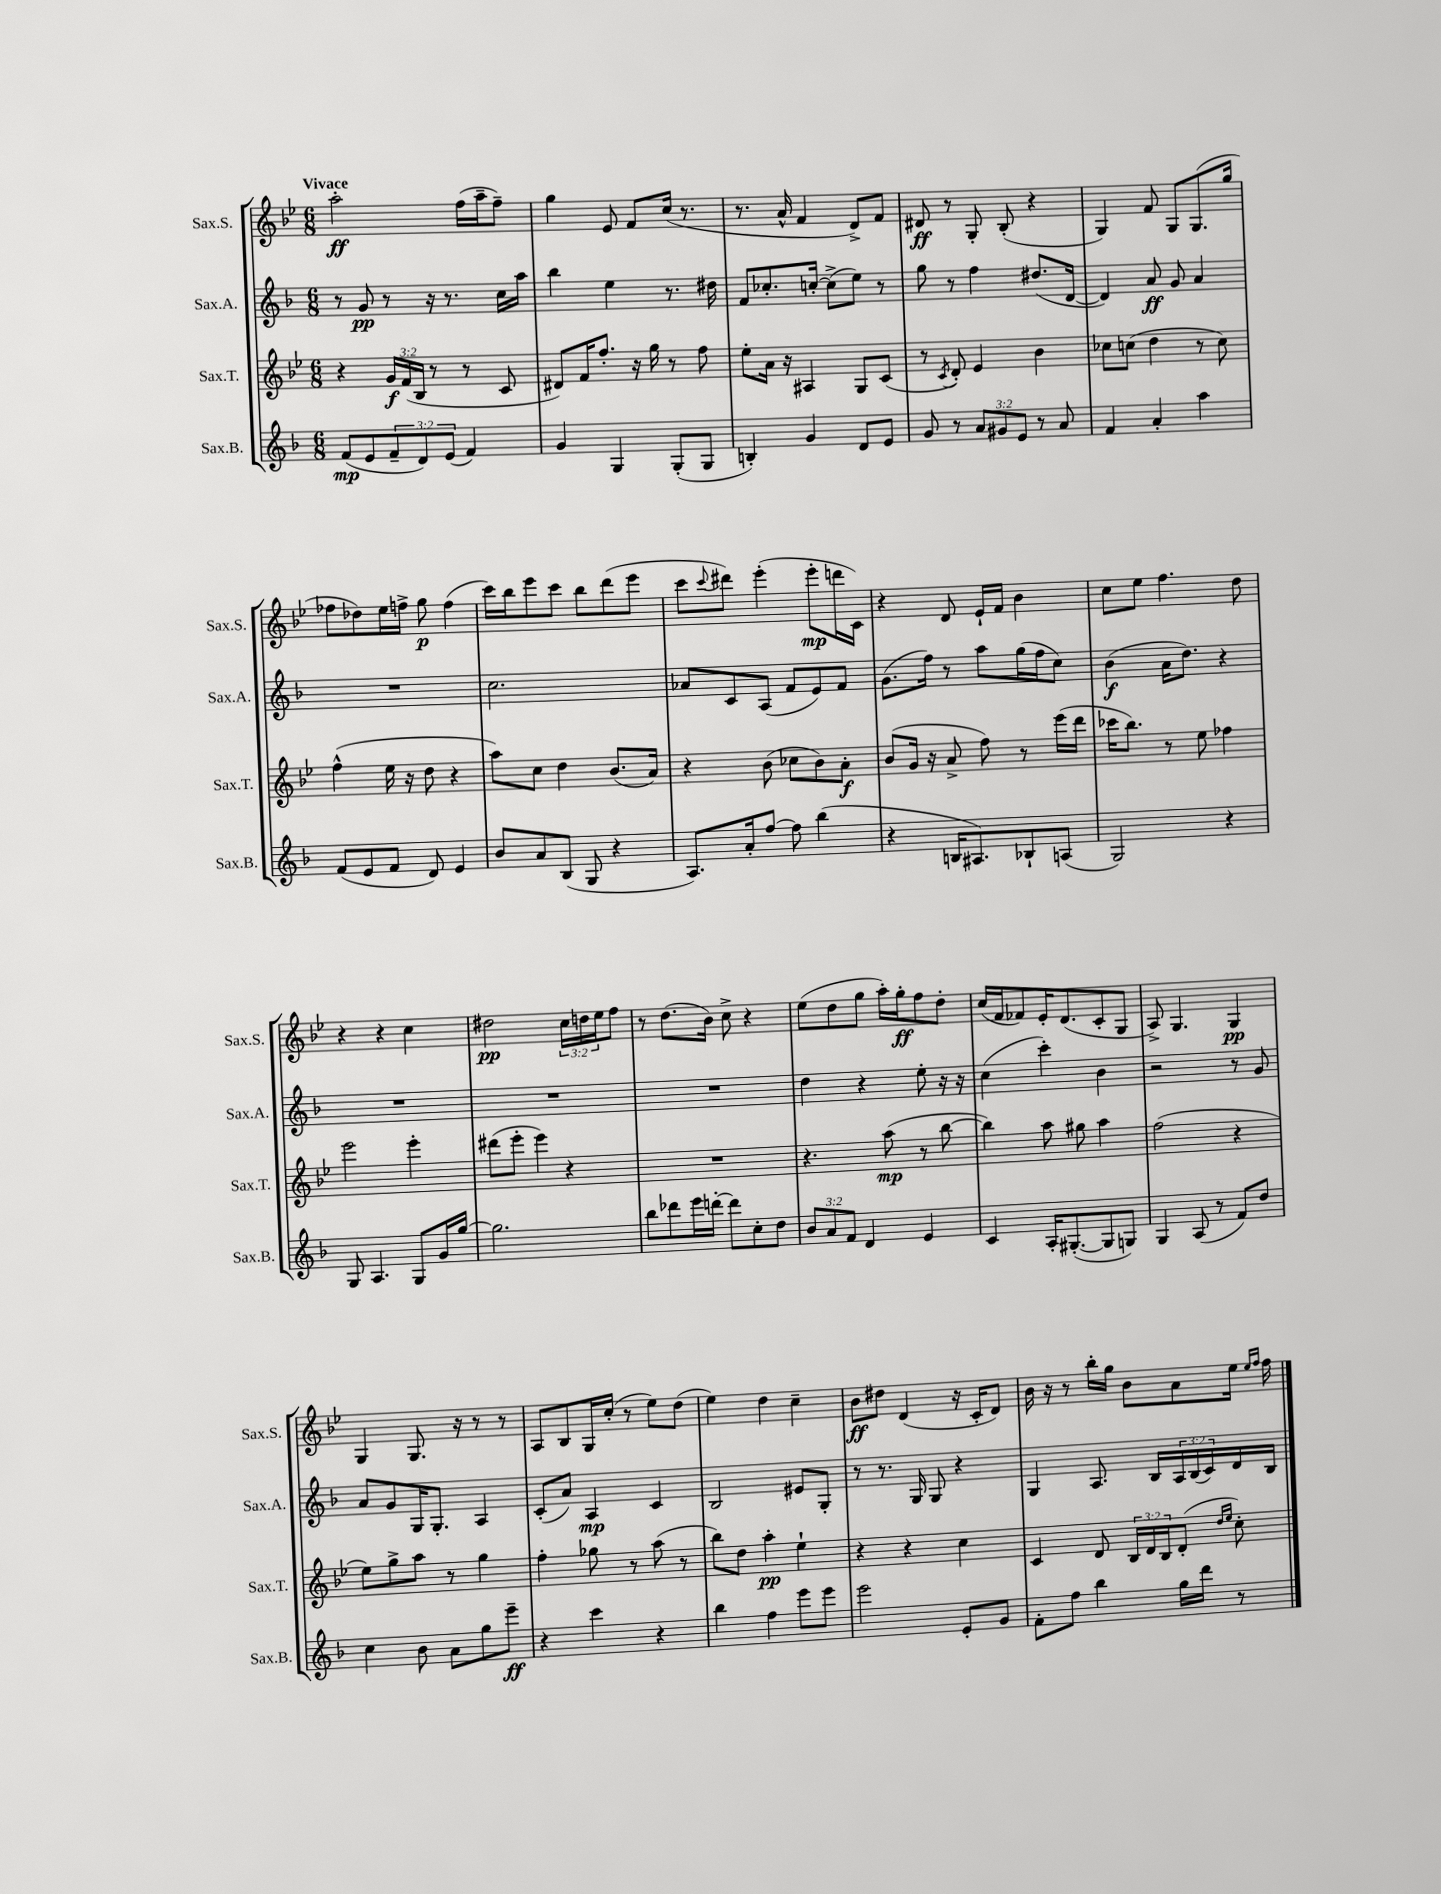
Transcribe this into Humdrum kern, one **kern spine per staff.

**kern	**kern	**kern	**kern
*staff4	*staff3	*staff2	*staff1
*clefG2	*clefG2	*clefG2	*clefG2
*k[b-]	*k[b-e-]	*k[b-]	*k[b-e-]
*M6/8	*M6/8	*M6/8	*M6/8
(8f	4r	8r	2aa'
8e	.	8g	.
12f~	24g	8r	.
.	(24f	.	.
12d)	24B-	.	.
.	8r	16r	.
(12e	.	.	.
.	.	8.r	.
4f)	8r	.	(16ff
.	.	.	16aa~
.	8c	16cc	8ff~)
.	.	16aa	.
=	=	=	=
4g	8d#)	4bb-	4gg
.	16f	.	.
.	8.ff'	.	.
4G	.	4ee	8e-
.	16r	.	8f
.	16gg	.	.
(8G'	8r	8.r	(16cc
.	.	.	8.r
8G	8ff	.	.
.	.	16dd#	.
=	=	=	=
4B')	8ee-'	8f	8.r
.	16a	8.cc-'	.
.	16r	.	16a^^
4g	4A#	.	4f
.	.	[16cc'	.
.	.	(8cc^]	.
8d	8G	8ee)	8d^)
8e	(8c	8r	8f
=	=	=	=
8g	8r	8gg	8d#
.	8qc	.	.
8r	8d')	8r	8r
12a	4e-	4ff	8G'
12g#	.	.	.
.	.	.	(8B-'
12e	.	.	.
8r	4b-	(8.dd#	4r
8a	.	.	.
.	.	[16d	.
=	=	=	=
4f	8cc-	4d])	4G)
.	(8cc	.	.
4a'	4dd	8a	8f
.	.	8g	8G
4aa	8r	4a	(8.G
.	8cc)	.	.
.	.	.	16gg
=	=	=	=
(8f	(4ff^^	2.r	8ff-
8e	.	.	8dd-)
8f	16ee-	.	16ee-
.	16r	.	16ff^
8d)	8dd	.	8gg
4e	4r	.	(4ff
=	=	=	=
8b-	8aa)	2.cc	16ccc)
.	.	.	16bb-
8a	8cc	.	8eee-
(8B-	4dd	.	8ccc
8G	.	.	8bb-
4r	(8.b-	.	(8ddd
.	.	.	8eee-
.	16a)	.	.
=	=	=	=
8.A)	4r	8a-	8ccc
.	.	.	8qqccc
.	.	8c	8ddd#)
16a'	.	.	.
[8ff	(8b-	(8A	(4eee-'
8ff]	8cc-	8f	.
(4bb-	8b-)	8e)	8eee-'
.	8a'	8f	16ddd
.	.	.	16c)
=	=	=	=
4r	(8b-	(8.g	4r
.	16g	.	.
.	16r	16ff)	.
16B	8a^	8r	8d
8.A#)	.	.	.
.	8ff)	8aa	16e-`
.	.	.	16f
8B-`	8r	(16gg	4b-
.	.	16ff	.
(8A	(16eee-	8cc)	.
.	16ddd	.	.
=	=	=	=
2G)	16ccc-	(4b-	8cc
.	8.bb-)	.	.
.	.	.	8ee-
.	8r	16a	4.ff
.	.	8.dd)	.
.	8ee-	.	.
4r	4ff-	4r	.
.	.	.	8dd
=	=	=	=
8G	2eee-	2.r	4r
4.A	.	.	.
.	.	.	4r
8G	4eee-'	.	4cc
16g	.	.	.
[16gg	.	.	.
=	=	=	=
2.gg]	(8ddd#	2.r	2dd#
.	8eee-'	.	.
.	4eee-)	.	.
.	4r	.	24cc
.	.	.	24dd
.	.	.	24ee-
.	.	.	8ff
=	=	=	=
8bb-	2.r	2.r	8r
8ddd-	.	.	(8.dd
16eee	.	.	.
[16ddd'	.	.	16b-)
8ddd]	.	.	8cc^
8cc'	.	.	4r
8dd	.	.	.
=	=	=	=
12b-	4.r	4dd	(8ee-
12a	.	.	.
.	.	.	8dd
12f	.	.	.
4d	.	4r	8gg
.	(8aa	.	16aa')
.	.	.	16gg'
4e	8r	8ee'	8ff
.	[8bb-	16r	8dd'
.	.	16r	.
=	=	=	=
4c	4bb-])	(4cc	(16cc
.	.	.	16f
.	.	.	8f-)
16A'	8aa	4ccc')	16e-'
([8.G#'	.	.	(8.d
.	8gg#	.	.
8G#]	4aa	4b-	8c'
8G)	.	.	8G
=	=	=	=
4G	(2ff	2r	8A^)
.	.	.	4.G
(8A	.	.	.
8r	.	.	.
8f)	4r	8r	4G
8dd	.	8g	.
=	=	=	=
4cc	8ee-)	8a	4G
.	8gg^	8g	.
8b-	8aa	16G	8.G
.	.	8.G'	.
8a	8r	.	.
.	.	.	16r
8gg	4gg	4A	8r
8eee~	.	.	8r
=	=	=	=
4r	4ff'	(8c'	8A
.	.	8a)	8B-
4ccc	8gg-	4A	16G
.	.	.	(16cc'
.	8r	.	8r
4r	(8aa	4c	8ee-)
.	8r	.	(8dd
=	=	=	=
4bb-	8bb-)	2B-	4ee-)
.	8dd	.	.
4ff	4aa'	.	4dd
8eee	4ee-`	8e#	4cc~
8eee	.	8G'	.
=	=	=	=
2eee	4r	8r	8b-
.	.	8.r	8dd#
.	4r	.	(4d
.	.	16G	.
.	.	8G	.
8e'	4cc	4r	16r
.	.	.	16c'
8g	.	.	8d)
=	=	=	=
8f'	4c	4G	16b-
.	.	.	16r
8ff	.	.	8r
4bb-	8d	8.A	16bb-'
.	.	.	16gg
.	24B-	.	8b-
.	24d	.	.
.	.	16B-	.
.	24B-	.	.
16gg	(8d'	24A	8a
.	.	(24B-	.
16ddd	.	.	.
.	.	24c)	.
.	16qqdd	.	.
.	16qqee-	.	.
8r	8cc')	16d	16ee-
.	.	.	16qqee-
.	.	.	16qqff
.	.	16B-	16ff
==	==	==	==
*-	*-	*-	*-
